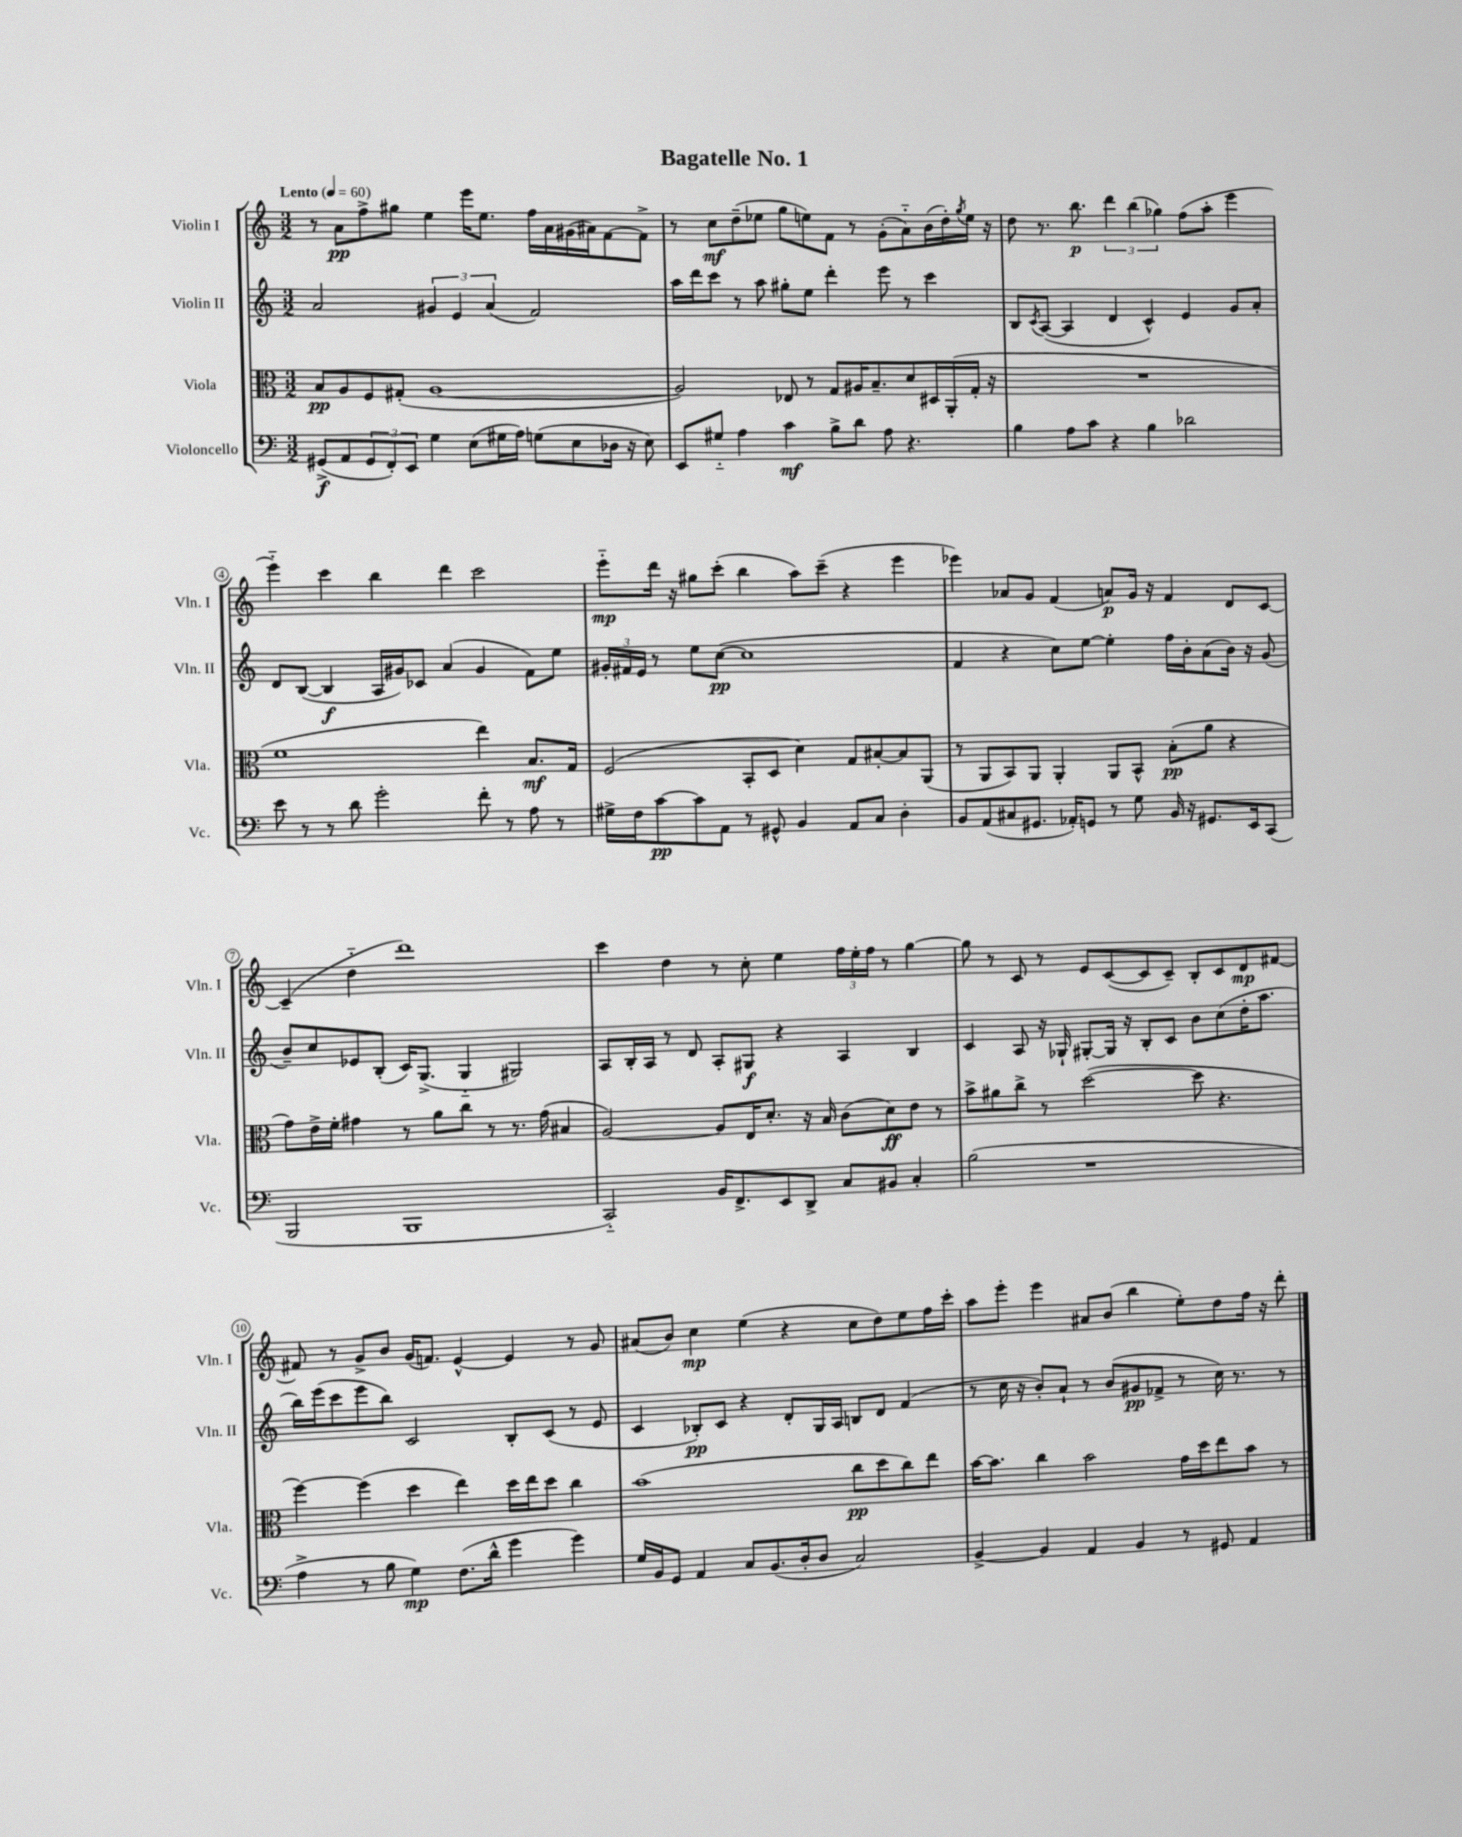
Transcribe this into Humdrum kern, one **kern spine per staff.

**kern	**kern	**kern	**kern
*staff4	*staff3	*staff2	*staff1
*clefF4	*clefC3	*clefG2	*clefG2
*k[]	*k[]	*k[]	*k[]
*M3/2	*M3/2	*M3/2	*M3/2
*MM60	*MM60	*MM60	*MM60
(8GG#^	8B	2a	8r
8AA	8A	.	8a
12GG#	8F	.	8ff^
12FF')	.	.	.
.	(8G#'	.	8gg#
12EE	.	.	.
4G	[1A	6g#	4ee
.	.	6e	.
(8E	.	.	16eee
.	.	.	8.ee
.	.	(6a	.
16G#	.	.	.
16A)	.	.	.
(8G	.	2f)	16ff
.	.	.	16a
8E	.	.	(16g#
.	.	.	16a#)
16D-	.	.	[8f
16r	.	.	.
8E)	.	.	8f^]
=	=	=	=
8EE	2A])	16aa	8r
.	.	16ddd	.
8G#'~	.	8ccc	8cc
4A	.	8r	(8dd~
.	.	8aa	8ee-
4c	8E-	8gg#'	8gg
.	8r	8ee	8ee)
8B^	8G	4ddd'	8f
8d	16A#	.	8r
.	8.B~	.	.
8A	.	8eee	(8g'
4.r	8d	8r	8a'~)
.	16D#	4ccc	(16b
.	(16AA'	.	16dd')
.	.	.	8qgg
.	16G'	.	16ee
.	16r	.	16r
=	=	=	=
4B	1.r	8B	8dd
.	.	8qc	.
.	.	([8A	8.r
8A	.	4A]	.
.	.	.	8.bb
8c	.	.	.
4r	.	4d	6ddd
.	.	.	(6bb
4B	.	4c^^)	.
.	.	.	6gg-)
2d-	.	4e	(8ff
.	.	.	8aa'
.	.	8g	4eee
.	.	8a'	.
=	=	=	=
8e	1f	8d	4eee'~)
8r	.	([8B	.
8r	.	4B]	4ccc
8d	.	.	.
2g'	.	16A	4bb
.	.	16g#)	.
.	.	8c-	.
.	.	(4a	4ddd
8f'	4ee)	4g#	2ccc
8r	.	.	.
8A	8.B	8f)	.
8r	.	8ee	.
.	16G	.	.
=	=	=	=
16G#^	(2F	24g#'	8eee'~
.	.	24f#	.
16F	.	.	.
.	.	24e	.
[8c	.	8r	16ddd
.	.	.	16r
8c]	.	8ee	8gg#
8AA	.	([8cc	(8ccc'
8r	8BB'	1cc]	4bb
8GG#^^	8D	.	.
4BB	4d)	.	8aa)
.	.	.	(8ccc~
8AA	8G	.	4r
8C	[8B#'	.	.
4D'	8B#]	.	4eee
.	(8AA	.	.
=	=	=	=
8BB	8r	4f	4eee-)
(8AA	8AA	.	.
8C#	8BB)	4r	8a-
8.GG#	8AA	.	8g
.	4AA'	8cc)	(4f
16AA-')	.	.	.
8GG	.	[8ee	.
8r	8AA	4ee']	8a)
8G	8BB^^	.	16g
.	.	.	16r
16BB	(8B'	16ff	4f
16r	.	16b'	.
8.GG#	8a	(8a	.
.	4r	16b)	8d
16EE	.	16r	.
(8CC	.	(8g	[8c
=	=	=	=
2BBB	8g)	8b~)	(4c~]
.	16e^	8cc	.
.	16f'	.	.
.	4g#	8e-	4dd'~
.	.	(8B'	.
1BBB	8r	16c)	1ddd)
.	.	(8.G^	.
.	8a	.	.
.	8cc	4G'~	.
.	8r	.	.
.	8.r	2G#)	.
.	(16g#	.	.
.	4B#	.	.
=	=	=	=
2CC'~)	[2A)	8A	4ccc
.	.	16B'	.
.	.	16A	.
.	.	8r	4dd
.	.	8d	.
16BB	8A]	8A'	8r
8.FF^	.	.	.
.	16E	8G#	8cc'
.	8.d'	.	.
8EE	.	4r	4ee
8DD^	16r	.	.
.	16B	.	.
8C	(8c	4A	24ff
.	.	.	24ee'
.	.	.	24ff
8BB#	8d)	.	8r
4C'	8e	4B	[4gg
.	8r	.	.
=	=	=	=
(2B	8b^	4c	8gg]
.	8a#	.	8r
.	8cc^	8A	8c
.	8r	16r	8r
.	.	16G-`	.
1r	([2dd	[8G#'	8e
.	.	16G#]	([8c
.	.	16r	.
.	.	8B'	8c]
.	.	8c	8c~)
.	8dd]	8b	8B'
.	4.r	(8cc	8c
.	.	16dd'	8d
.	.	8.aa	.
.	.	.	[8f#
=	=	=	=
4A^	[4ff)	16bb)	8f#]
.	.	(16eee	.
.	.	8ccc	8r
8r	(4ff]	8eee	8g^
8B	.	8bb)	8b
4G)	4dd	2c	(16g
.	.	.	8.f)
(8.F	4ee)	.	[4e^^
16d^^	.	.	.
4g	16dd	8B'	4e]
.	16ee	.	.
.	8dd	(8c	.
4g)	4cc	8r	8r
.	.	8e	8g
=	=	=	=
16G	(1b	4c	(8a#
16BB	.	.	.
8GG	.	.	8b)
4AA	.	8B-')	4cc
.	.	8c	.
8C	.	4r	(4ee
(8.BB	.	.	.
.	.	8d'	4r
16D'	.	.	.
8D	.	16G	.
.	.	16A	.
2C)	8cc	8B	8cc
.	8dd	8d	8dd)
.	8cc)	(4f	8ee
.	8ee	.	16ff
.	.	.	16ccc'
=	=	=	=
[4BB^	[16b	8r	8aa
.	8.b]	.	.
.	.	16cc	8eee'
.	.	16r	.
4BB]	4cc	8b')	4eee
.	.	8a`	.
4AA	2b	8r	8a#
.	.	(8b	(8b
4BB	.	8g#	4bb
.	.	8f-^	.
8r	16g	8r	8ee')
.	16dd	.	.
8GG#	8ee	16cc)	8dd
.	.	8.r	.
4AA	8b	.	16ff
.	.	.	16r
.	8r	8r	8ddd'
==	==	==	==
*-	*-	*-	*-
